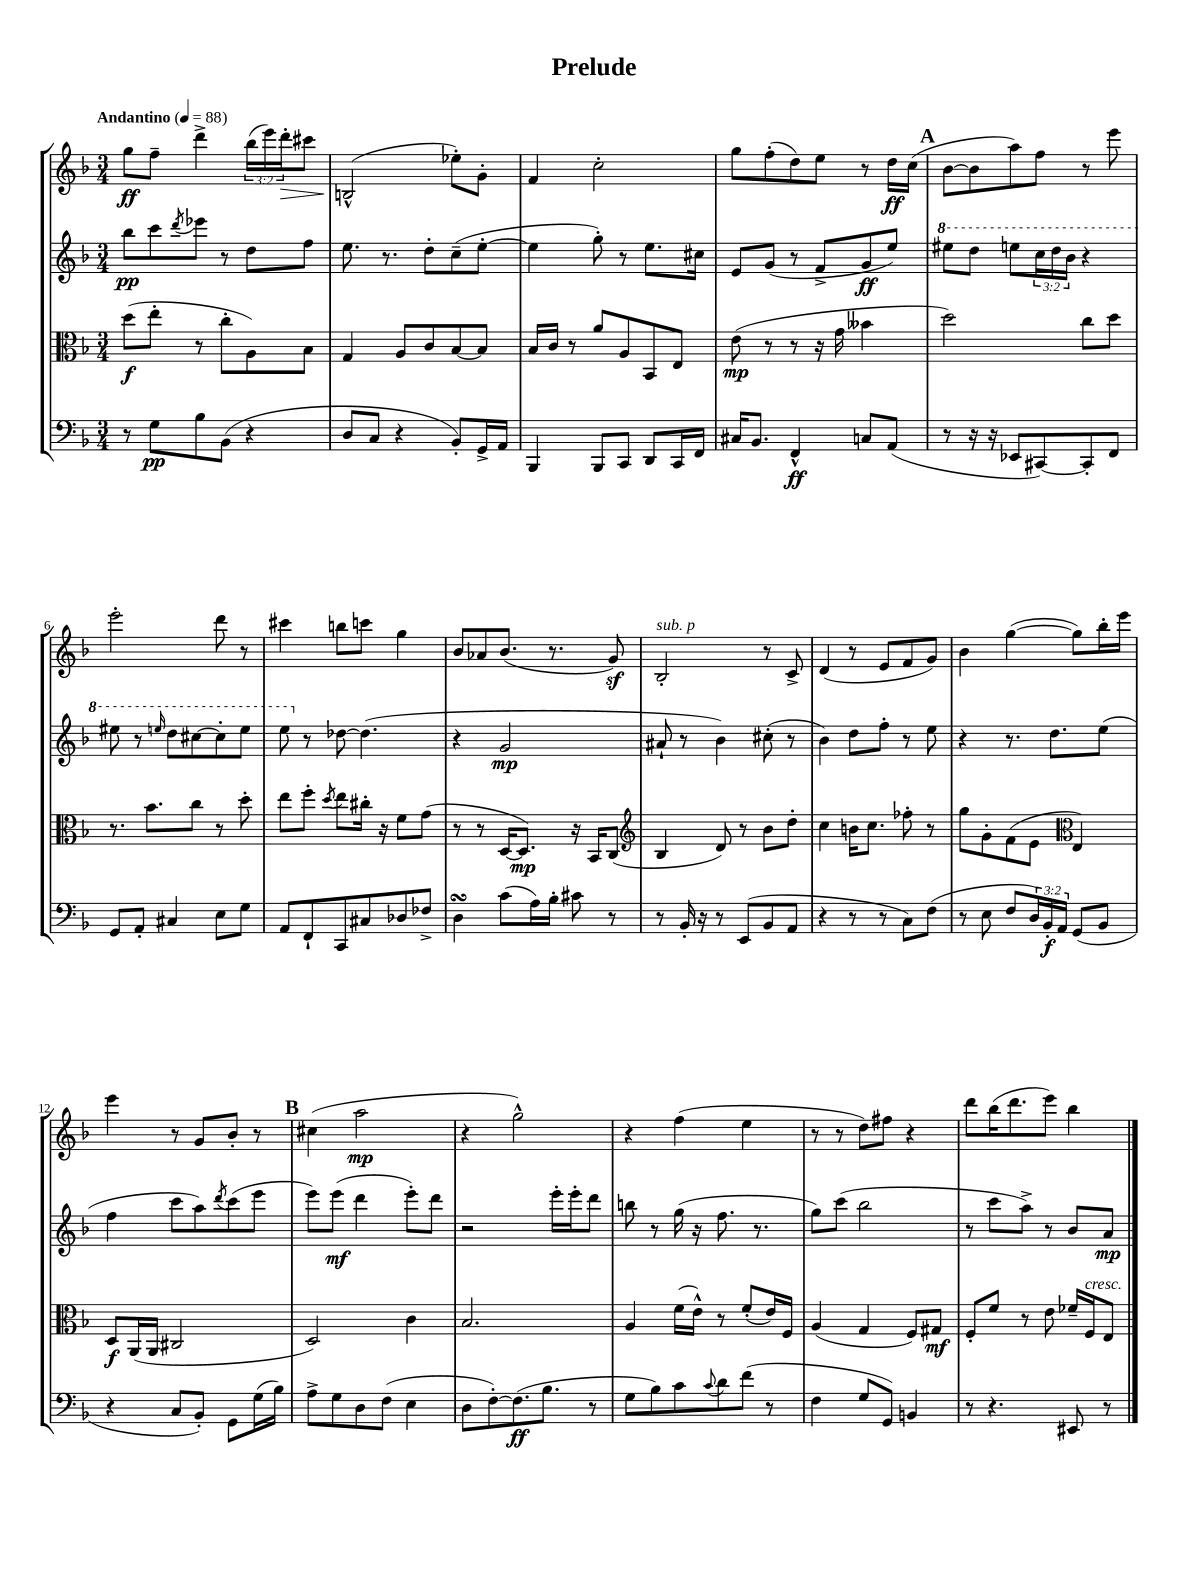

**kern	**kern	**kern	**kern
*staff4	*staff3	*staff2	*staff1
*clefF4	*clefC3	*clefG2	*clefG2
*k[b-]	*k[b-]	*k[b-]	*k[b-]
*M3/4	*M3/4	*M3/4	*M3/4
*MM88	*MM88	*MM88	*MM88
8r	(8dd	8bb-	8gg
8G	8ee'	8ccc	8ff~
.	.	8qddd	.
8B-	8r	8eee-	4ddd^
(8BB-	8cc'	8r	.
4r	8A)	8dd	(24bb-
.	.	.	24eee)
.	.	.	24ddd'
.	8B-	8ff	8ccc#
=	=	=	=
8D	4G	8.ee	(2B^^
8C	.	.	.
.	.	8.r	.
4r	8A	.	.
.	8c	8dd'	.
8BB-')	[8B-	(8cc~	8ee-')
16GG^	8B-]	[8ee'	8g'
16AA	.	.	.
=	=	=	=
4BBB-	16B-	4ee]	4f
.	16c	.	.
.	8r	.	.
8BBB-	8a	8gg')	2cc'
8CC	8A	8r	.
8DD	8BB-	8.ee	.
16CC	8E	.	.
16FF	.	16cc#	.
=	=	=	=
16C#	(8e	8e	8gg
8.BB-	.	.	.
.	8r	(8g	(8ff'
4FF^^	8r	8r	8dd)
.	16r	8f^	8ee
.	16g	.	.
8C	4b--	8g	8r
(8AA	.	8ee)	16dd
.	.	.	(16cc
=	=	=	=
8r	2dd)	8eee#	[8b-
16r	.	8ddd	8b-]
16r	.	.	.
8EE-	.	8eee	8aa)
[8CC#)	.	24ccc	8ff
.	.	24ddd	.
.	.	24bb-	.
8CC#']	8cc	4r	8r
8FF	8dd	.	8eee
=	=	=	=
8GG	8.r	8eee#	2eee'
8AA'	.	8r	.
.	8.b-	.	.
.	.	16qqeee	.
4C#	.	8ddd	.
.	8cc	[8ccc#	.
8E	8r	8ccc#']	8ddd
8G	8dd'	8eee	8r
=	=	=	=
8AA	8ee	8eee	4ccc#
8FF`	8ff'	8r	.
.	8qdd	.	.
8CC	8ee	[8dd-	8bb
8C#	16cc#'	(4.dd-]	8ccc
.	16r	.	.
8D-	8f	.	4gg
8F-^	(8g	.	.
=	=	=	=
4D	8r	4r	8b-
.	8r	.	8a-
(8c	[16D	2g	(8.b-
.	8.D])	.	.
16A)	.	.	.
16B-'	.	.	8.r
8c#	16r	.	.
.	16BB-	.	.
8r	(8C	.	8g)
=	=	=	=
*	*clefG2	*	*
8r	4B-	8a#`	2B-'
16BB-'	.	8r	.
16r	.	.	.
8r	8d)	4b-)	.
(8EE	8r	.	.
8BB-	8b-	(8cc#'	8r
8AA	8dd'	8r	8c^
=	=	=	=
4r	4cc	4b-)	(4d
8r	16b	8dd	8r
.	8.cc	.	.
8r	.	8ff'	8e
8C)	8ff-'	8r	8f
(8F	8r	8ee	8g)
=	=	=	=
8r	8gg	4r	4b-
8E	8g'	.	.
8F	(8f	8.r	([4gg
24D)	8e	.	.
24BB-'	.	.	.
.	.	8.dd	.
24AA	.	.	.
*	*clefC3	*	*
(8GG	4E)	.	8gg])
8BB-	.	(8ee	16bb-'
.	.	.	16eee
=	=	=	=
4r	8D	4ff	4eee
.	(16AA	.	.
.	16AA	.	.
8C	2C#	8ccc	8r
8BB-')	.	8aa)	8g
.	.	8qddd	.
8GG	.	(8ccc	8b-'
(16G	.	8eee	8r
16B-)	.	.	.
=	=	=	=
8A^	2D)	8eee)	(4cc#
8G	.	(8eee	.
8D	.	4ddd	2aa
(8F	.	.	.
4E	4c	8eee')	.
.	.	8ddd	.
=	=	=	=
8D	2.B-	2r	4r
[8F')	.	.	.
(8.F]	.	.	2gg^^)
8.B-	.	.	.
.	.	16eee'	.
.	.	16eee'	.
8r	.	8ddd	.
=	=	=	=
8G	4A	8bb	4r
8B-)	.	8r	.
8c	(16f	(16gg	(4ff
.	16e^^)	16r	.
8qqc	.	.	.
8d	8r	8.ff	.
(8f	(8f'	.	4ee
.	.	8.r	.
8r	16e)	.	.
.	16F	.	.
=	=	=	=
4F	(4A	8gg)	8r
.	.	(8ccc	8r
8G	4G	2bb-	8dd)
8GG)	.	.	8ff#
4BB	8F)	.	4r
.	8G#	.	.
=	=	=	=
8r	8F'	8r	8ddd
4.r	8f	8ccc	(16bb-
.	.	.	8.ddd
.	8r	8aa^)	.
.	8e	8r	8eee)
8EE#	16f-~	8b-	4bb-
.	16F	.	.
8r	8E	8a	.
==	==	==	==
*-	*-	*-	*-
